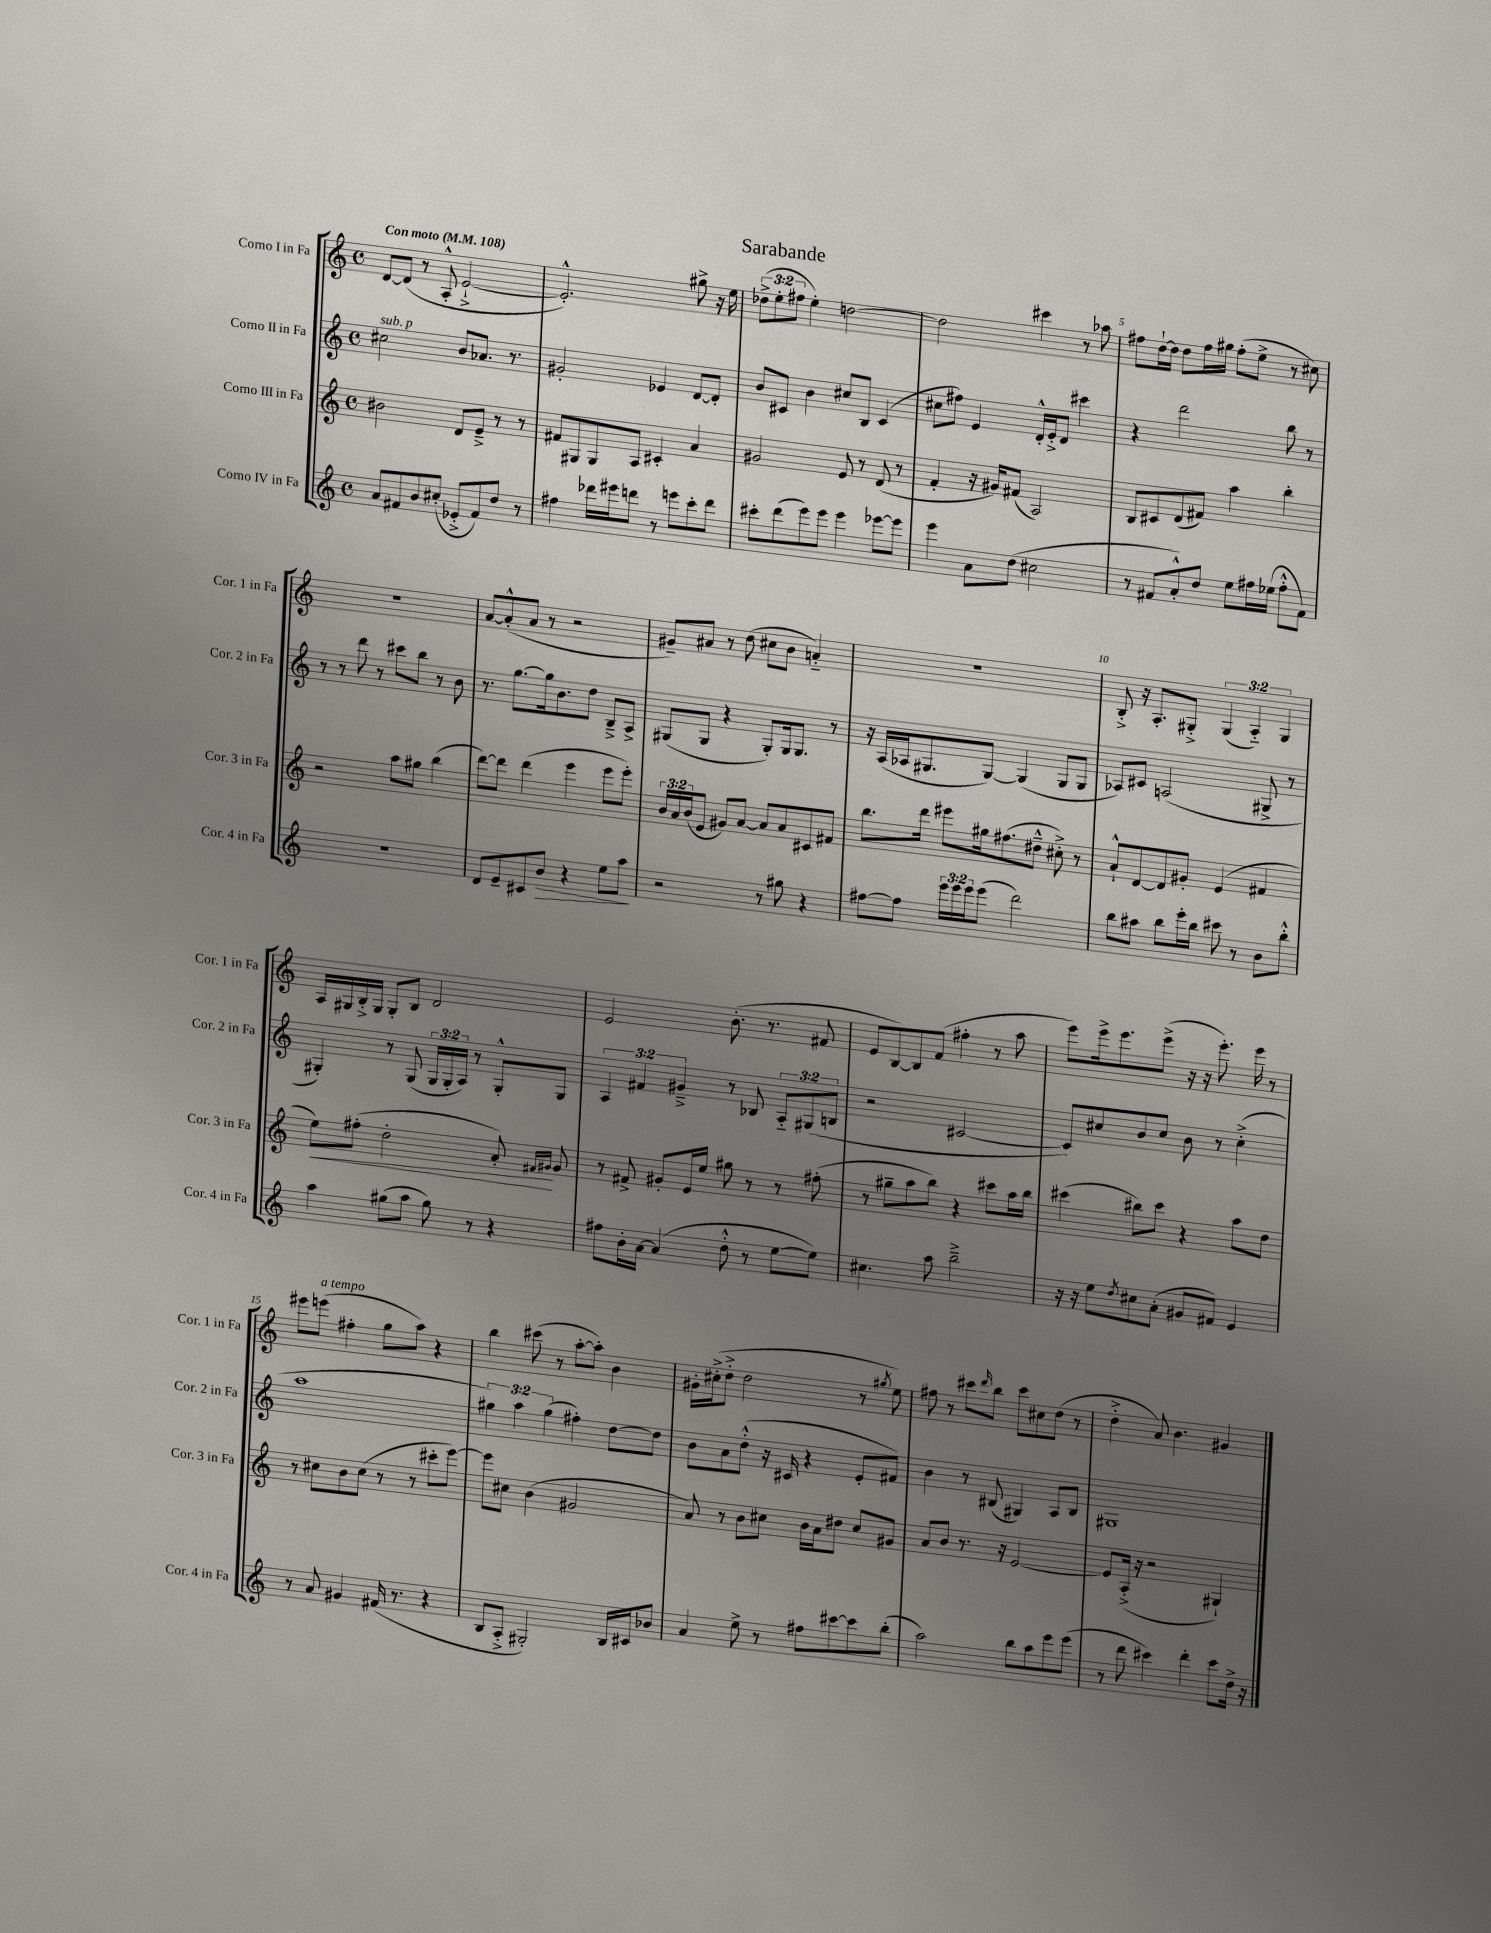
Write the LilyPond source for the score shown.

\header { title = "Sarabande" }
<<
\new StaffGroup <<
\new Staff = "s0" \with { instrumentName = "Corno I in Fa" shortInstrumentName = "Cor. 1 in Fa" } {
    \clef treble \key c \major \defaultTimeSignature \time 4/4 \override Staff.TupletNumber.text = #tuplet-number::calc-fraction-text \tempo "Con moto" 4 = 108
    d'8~ d'8( r8 a8-.-^ e'2~-!-> |
    e'2.-.-^) gis''8-> r16 e''16 |
    \tuplet 3/2 { des''8->( e''8-. fis''8 } e''4-.) d''2~ |
    d''2 cis'''4 r8 aes''8 |
    fis''8 d''16~-! d''16 d''8 fis''16 gis''16 fis''8-.( e''8-> r8 cis''8) |
    R1 |
    a'8~ a'8-.-^( a'8 r8 r2 |
    gis'8--) ais'8 r8 d''8( cis''8 b'8 a'4-_) |
    R1 |
    b8-.-> r16 a8.-. gis8-.-> \tuplet 3/2 { gis4( a4-_) gis4 } |
    a16 gis16 b16-.-> gis16 gis8-. b8 d'2 |
    e'2 b'8.-.( r8. fis'8 |
    e'8 b8~) b8 f'8( fis''4-. r8 a''8 |
    e'''8) e'''16-> e'''8. e'''8->( r16 r16 e'''8.-.) e'''16 r8 |
    eis'''8 e'''8^\markup { \italic "a tempo" }( fis''4-. g''8 a''8) r4 |
    b''4 cis'''8( r8 a''8~-. a''8-.) b'4 |
    gis'16-. cis''16-.->( d''8-.-> d''2 r8 \acciaccatura { gis''8 } e''8) |
    fis''8 r8 cis'''8 \grace { d'''16 } b''8 cis'''8 cis''8 d''8( r8 |
    d''4-.-> a'8) b'4. gis'4 \bar "|." |
}
\new Staff = "s1" \with { instrumentName = "Corno II in Fa" shortInstrumentName = "Cor. 2 in Fa" } {
    \clef treble \key c \major \defaultTimeSignature \time 4/4 \override Staff.TupletNumber.text = #tuplet-number::calc-fraction-text
    cis''2^\markup { \italic "sub. p" } b'8 aes'8. r8. |
    gis'2-. ees'4 d'8~ d'8-. |
    b'8 cis'8 b'4 cis''8 b8 cis'4( |
    cis''8 fis''8) e'4 d'16-.-^ e'16-.-> d'8 cis'''4 |
    r4 d'''2 b''8 r8 |
    r8 r8 d'''8 r8 cis'''8 b''8 r8 b'8 |
    r8. g''8.~ g''16 b'8. d''8 b8---> a8-> |
    gis8( gis8 r4 gis8-.) gis16 gis8. r8 |
    r16 a16( aes16 gis8. gis8~) gis4( gis8 gis8 |
    aes8) cis'8 a2( gis8-> r8 |
    gis4-.) r8 gis8( \tuplet 3/2 { gis16 gis16-. a16) } r8 gis8-.-^ gis8 |
    \tuplet 3/2 { a4 fis'4 gis'4---> } r8 bes8 \tuplet 3/2 { a8-_ gis8( b8 } |
    r2 cis'2~ |
    cis'8) cis''8 b'8 cis''8 b'8 r8 cis''4-.->( |
    a''1 |
    \tuplet 3/2 { gis''4) a''4 gis''4( } fis''4-.) d''8~ d''8 |
    b'8 a'8 d''8-.-^( r16 cis'16 r4 e'8-. fis'8) |
    b'4 r8 bis8( gis4) a8 bis8 |
    gis1 \bar "|." |
}
\new Staff = "s2" \with { instrumentName = "Corno III in Fa" shortInstrumentName = "Cor. 3 in Fa" } {
    \clef treble \key c \major \defaultTimeSignature \time 4/4 \override Staff.TupletNumber.text = #tuplet-number::calc-fraction-text
    bis'2 d'8 e'8---> r8 r8 |
    fis'8 gis8 gis8 a8 cis'4-. a'4 |
    gis'2 e'8 r8 d'8( r8 |
    f'4-. r16 gis'16) fis'8( a2) |
    b8 cis'8 d'8( fis'8) a''4 b''4-. |
    r2 a''8 gis''8 b''4( |
    d'''8~) d'''8 d'''4( e'''4 e'''8 e'''8-.) |
    \tuplet 3/2 { b'16 a'16 b'16( } e'8 gis'8) a'8~ a'8 a'8 cis'8 fis'8 |
    b''8. d'''16 eis'''8 gis''16 fis''8.( dis''8---^ cis''8-.->) r8 |
    a'8-!-^ d'8~ d'8 gis'8-. e'4( fis'4 |
    e''8\<) fis''8-.( d''2-. a'8-.\!) \grace { fis'16 gis'16 } gis'8 |
    r8 fis'8-> gis'8-. e'16 e''16 gis''8 r8 r8 fis''8-.( |
    r8 gis''8-- a''8 b''8) r4 cis'''8 a''16 b''16 |
    cis'''4( bis''8) cis'''8 r4 a''8 d''8 |
    r8 cis''8 b'8 cis''8( r8 r8 cis'''8-. e'''8~) |
    e'''8 cis''8 b'4( gis'2 |
    a'8) r8 b'8 cis''8 b'16 a'16 dis''8 cis''8 gis'8 |
    a'8 b'8 r8. r16 e'2~ |
    e'8 a16-.->( r16 r2 gis4-!) \bar "|." |
}
\new Staff = "s3" \with { instrumentName = "Corno IV in Fa" shortInstrumentName = "Cor. 4 in Fa" } {
    \clef treble \key c \major \defaultTimeSignature \time 4/4 \override Staff.TupletNumber.text = #tuplet-number::calc-fraction-text
    a'8 fis'8 b'8 cis''8-.( ees'8-.-> fis'8) d''8 r8 |
    fis''4 des'''16 eis'''16 d'''8 r8 e'''8 c'''8-. d'''8 |
    cis'''8-. d'''8( e'''8) e'''8 e'''4 ees'''8~ ees'''8 |
    e'''4 a'8 d''8( cis''2 |
    r8 fis'8 a'8-.-^) d''8 e''8 fis''16 ees''16( fis''8-.-^ fis'8) |
    R1 |
    d'8 e'8-- cis'8 b'8\> r4 e''8 a''8\! |
    r2 r8 gis''8 r4 |
    fis''8~ fis''8 \tuplet 3/2 { e'''16 e'''16 e'''16 } e'''8( d'''2) |
    b''8 ais''8 b''8 e'''16-. b''16 cis'''8 r8 b'8 b''8-.-^ |
    a''4 gis''8( a''8 gis''8) r8 r4 |
    fis''8 b'16-. a'16~ a'4( d''8-.-^ r8 e''8~ e''8) |
    cis''4. a''8 b''2---> |
    r16 r16 e''8 \acciaccatura { d''8 } cis''8 a'8-.( gis'8 fis'8) e'4 |
    r8 a'8 gis'4 fis'16( r8. r4 |
    b8 a8-.-> gis2-.) b16 cis'16 bes'8 |
    a'4 e''8-> r8 fis''8 cis'''8~ cis'''8 b''8-.( |
    a''2) b''8 a''8 e'''8 e'''8( |
    r8 d'''8 cis'''4) d'''4-. cis'''8 d''16-> r16 \bar "|." |
}
>>
>>
\layout { \context { \Score \override BarNumber.break-visibility = ##(#f #t #t) barNumberVisibility = #(every-nth-bar-number-visible 5) } }
